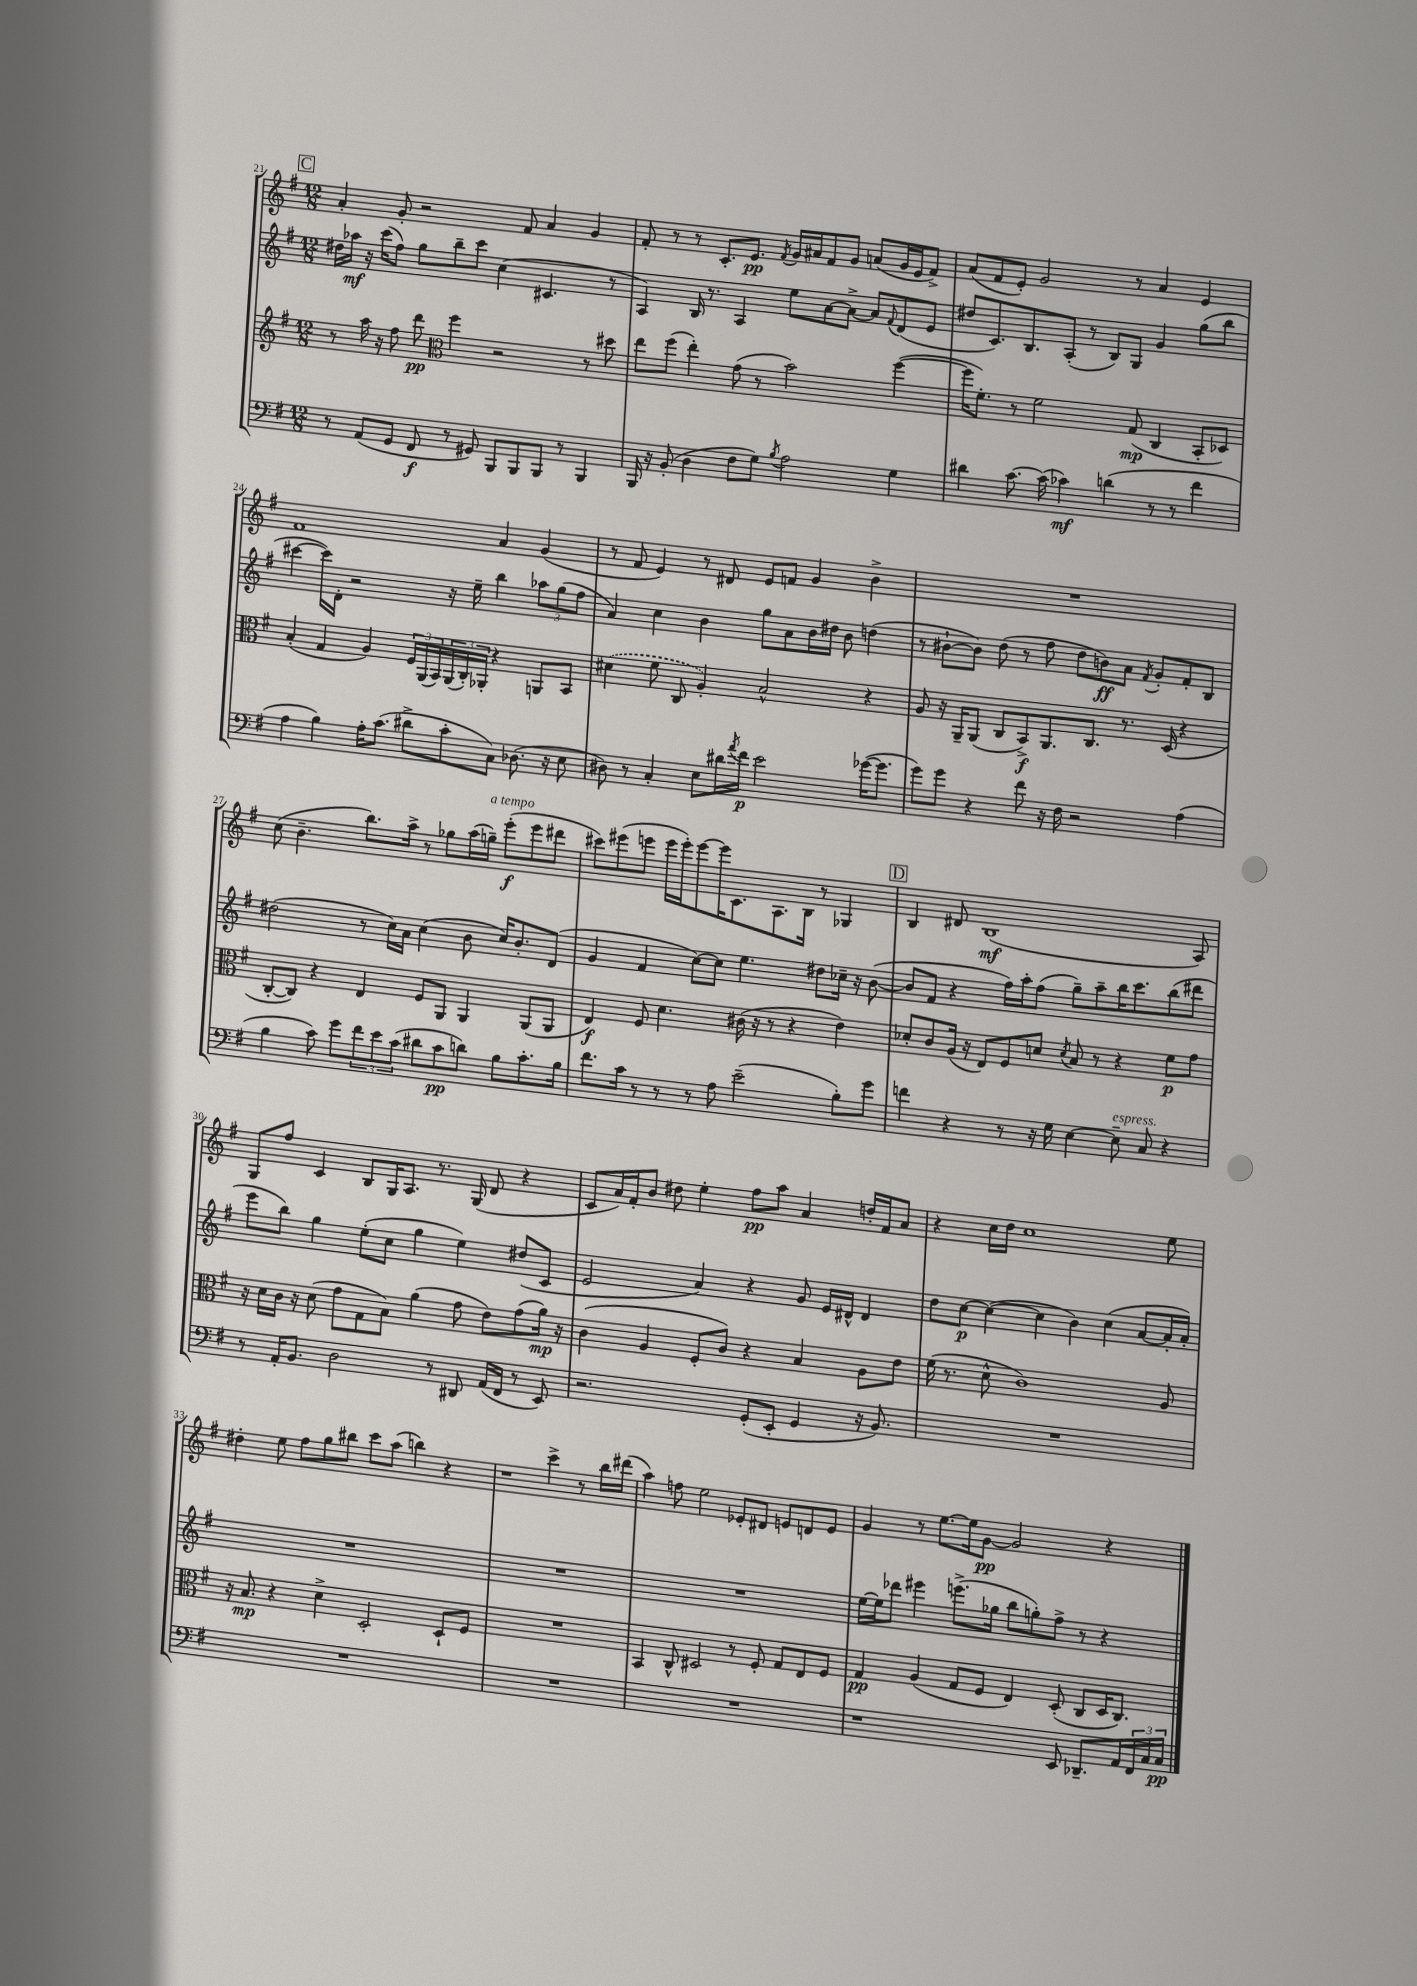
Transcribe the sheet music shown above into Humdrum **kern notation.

**kern	**kern	**kern	**kern
*staff4	*staff3	*staff2	*staff1
*clefF4	*clefG2	*clefG2	*clefG2
*k[f#]	*k[f#]	*k[f#]	*k[f#]
*M12/8	*M12/8	*M12/8	*M12/8
8r	8r	16dd#	4a'
.	.	16aa-	.
(8AA	16aa	16r	.
.	16r	(16ccc	.
8GG	8ff#	8ff#)	8g'
8FF#	8ddd	8gg	2r
*	*clefC3	*	*
8r	4ff#	8bb~	.
8GG#)	.	8ccc	.
8BBB	2r	(4cc	.
8BBB	.	.	8f#
8BBB	.	4.c#	4a
8r	.	.	.
4BBB	8r	.	4g
.	8dd#	8r	.
=	=	=	=
16BBB	8ee	4A)	8f#'
16r	.	.	.
(8BB'	(8ff#	.	8r
4D	4ee')	16B	8r
.	.	8.r	.
.	.	.	8.c'
8F#	(8g	4A	.
.	.	.	8.e
8G)	8r	.	.
8qB	.	.	8qf#
2A	2b)	8ee	16g
.	.	.	16a#
.	.	[8a	8f#
.	.	8a^_	8g
.	.	8a]	(8a
.	.	8qqf#	.
4G	([4ff#	(8d	16g
.	.	.	16e
.	.	8e	8f#^)
=	=	=	=
4d#	16ff#]	8dd#	(8a
.	8.f#')	.	.
.	.	8.c)	8f#
[8.c	8r	.	8e')
.	.	8.B	.
.	2f#	.	2g
(16c]	.	.	.
4c-)	.	(8A'	.
.	.	8r	.
(4d	.	8B)	.
.	(8G	8G	8r
8r	4C	4g	4a
8r	.	.	.
4f#	8BB'	(8gg	4e
.	8D-)	8bb	.
=	=	=	=
4A	(4B'	[4ccc#	1f#
4B)	4G	16ccc#])	.
.	.	16d'	.
.	.	2r	.
16A'	4A)	.	.
(8.c	.	.	.
8d#^	24F#	.	.
.	(24AA	.	.
.	24BB)	.	.
8c'	(24AA	16r	.
.	24C')	.	.
.	.	16ee~	.
.	24AA-'	.	.
8C)	4r	4bb	4a
(8.D-	.	.	.
.	8AA	12aa-	(4g
16r	.	.	.
.	.	(12gg	.
8E	8BB	.	.
.	.	12ff#	.
=	=	=	=
8D#)	(4d#	4a)	8r
8r	.	.	8f#
4C'	8f#	4cc	4e)
.	8C	.	.
8E	4A')	4b	8r
16d#	.	.	8d#
8qa	.	.	.
16f#	.	.	.
2e	2B^^	8gg	8e
.	.	8a	8f
.	.	16b	4g
.	.	16dd#	.
.	.	8b	.
([16g-	4r	(4dd	4b^
8.g-]	.	.	.
=	=	=	=
8g)	8A	8r	1.r
8g	16r	[8b#`	.
.	16AA~	.	.
4r	(8AA	8b#])	.
.	8C	(8dd	.
8f#	8BB^)	8r	.
16r	8.AA	8ff#	.
16F#	.	.	.
2r	.	8dd	.
.	8.C	.	.
.	.	8b)	.
.	8.r	8a	.
.	.	8qf#	.
.	.	8g'	.
.	(16D	.	.
(4A	4r	8f#'	.
.	.	8B	.
=	=	=	=
4B	[8C'	(2dd#	(8cc
.	8C])	.	4.b~
8c)	4r	.	.
8g	.	.	.
12f#	4E	8r	8.bb)
12e	.	.	.
.	.	16cc)	.
(12c	.	.	.
.	.	16a	16aa^
8d#	8F#	(4cc	8r
8c	8AA	.	8gg-
8d)	4AA	8b	(16aa
.	.	.	16gg~)
8B	.	16cc)	(8eee'
.	.	8.b'	.
8.c'	(8AA	.	8eee
.	8AA	(8d	8ddd#
16B	.	.	.
=	=	=	=
8.f#	4E)	4g	8ccc#)
.	.	.	(8eee#
16c	.	.	.
8r	8F#	4f#	8eee
8r	4.d	.	16eee
.	.	.	16eee')
8r	.	[8cc)	[8eee
8A	.	8cc]	16eee]
.	.	.	8.c
(2e~	(16c#	4.ee	.
.	16r	.	.
.	8r	.	8.A
.	4r	.	.
.	.	.	16B
.	.	8dd#	8r
8B')	4e)	16cc-~	4G-
.	.	16r	.
8g	.	([8b	.
=	=	=	=
4f	8d-'	8b]	4B
.	8c	8f#	.
4r	(16A	4r	8d#
.	16r	.	.
.	8E)	.	(1B
8r	8F#	16ff#)	.
.	.	16aa'	.
16r	8d	(8ff#	.
16G	.	.	.
.	8qd	.	.
[4E	8B	8gg~)	.
.	8r	8aa~	.
8E~]	4r	16bb	.
.	.	8.ccc	.
8C	.	.	.
4r	8f#	(8bb	.
.	8g	8ddd#	8A)
=	=	=	=
8r	16r	8eee	8G
.	16d	.	.
16AA'	16c	8bb)	8ff#
8.BB	16r	.	.
.	(8d	4gg	4c
2D	8g	.	.
.	8G	(8ee'	8B
.	8B)	8cc	16G
.	.	.	8.A
.	(4a	4gg	.
8r	.	.	8.r
8DD#	8g	4ee)	.
.	.	.	(16G
(16AA	8e)	.	8d
16FF#	.	.	.
8r	(8g	(8dd#	4r
8EE)	16a)	8c	.
.	16r	.	.
=	=	=	=
2.r	(4c	2e	8c
.	.	.	16a)
.	.	.	16f#'
.	4A	.	8b
.	.	.	8dd#
.	8F#'	4a)	4ee'
.	8c)	.	.
(8GG'	4r	4r	8ff#
8EE'	.	.	8aa
4GG	4B	8g	4a
.	.	16e	.
.	.	16d#^^	.
16r	8A	4d#	16dd'
8.BB)	.	.	16f#
.	8e	.	8a
=	=	=	=
1.r	(16f#	8dd	4r
.	8.r	.	.
.	.	[8cc	.
.	8d^^	(4cc_	16cc
.	.	.	16dd
.	1c)	.	1cc
.	.	4cc]	.
.	.	4b)	.
.	.	(4cc	.
.	.	[8a	.
.	8A	16a']	8ee
.	.	16a')	.
=	=	=	=
1.r	16r	1.r	4dd#'
.	8.B	.	.
.	4r	.	8ee
.	.	.	8ff#
.	4d^	.	8gg
.	.	.	8bb#
.	2D'	.	8ccc
.	.	.	(8aa
.	.	.	4bb)
.	8D`	.	4r
.	8F#	.	.
=	=	=	=
1.r	1.r	1.r	1r
.	.	.	4ccc^
.	.	.	8r
.	.	.	16bb
.	.	.	(16ddd#
=	=	=	=
1.r	4BB	1.r	4aa)
.	8C^^	.	8ff
.	2D#	.	2ee
.	8r	.	8e-'
.	8F#'	.	8d#
.	8G	.	8e
.	8E	.	8d
.	8F#	.	8e
=	=	=	=
1r	4G	[16ee	4g
.	.	16ee]	.
.	.	8ddd-	.
.	(4A	4eee#	8r
.	.	.	[8.ee
.	8G	(8.eee^	.
.	.	.	16ee]
.	8F#	.	[8g
.	.	16gg-	.
.	4E)	8bb	2g]
.	.	8gg')	.
8EE	(8D'	8ff#^	.
8.DD-~	8C	8r	.
.	16D	4r	4r
16AA	8.C)	.	.
24FF#	.	.	.
24C	.	.	.
24C	.	.	.
==	==	==	==
*-	*-	*-	*-
